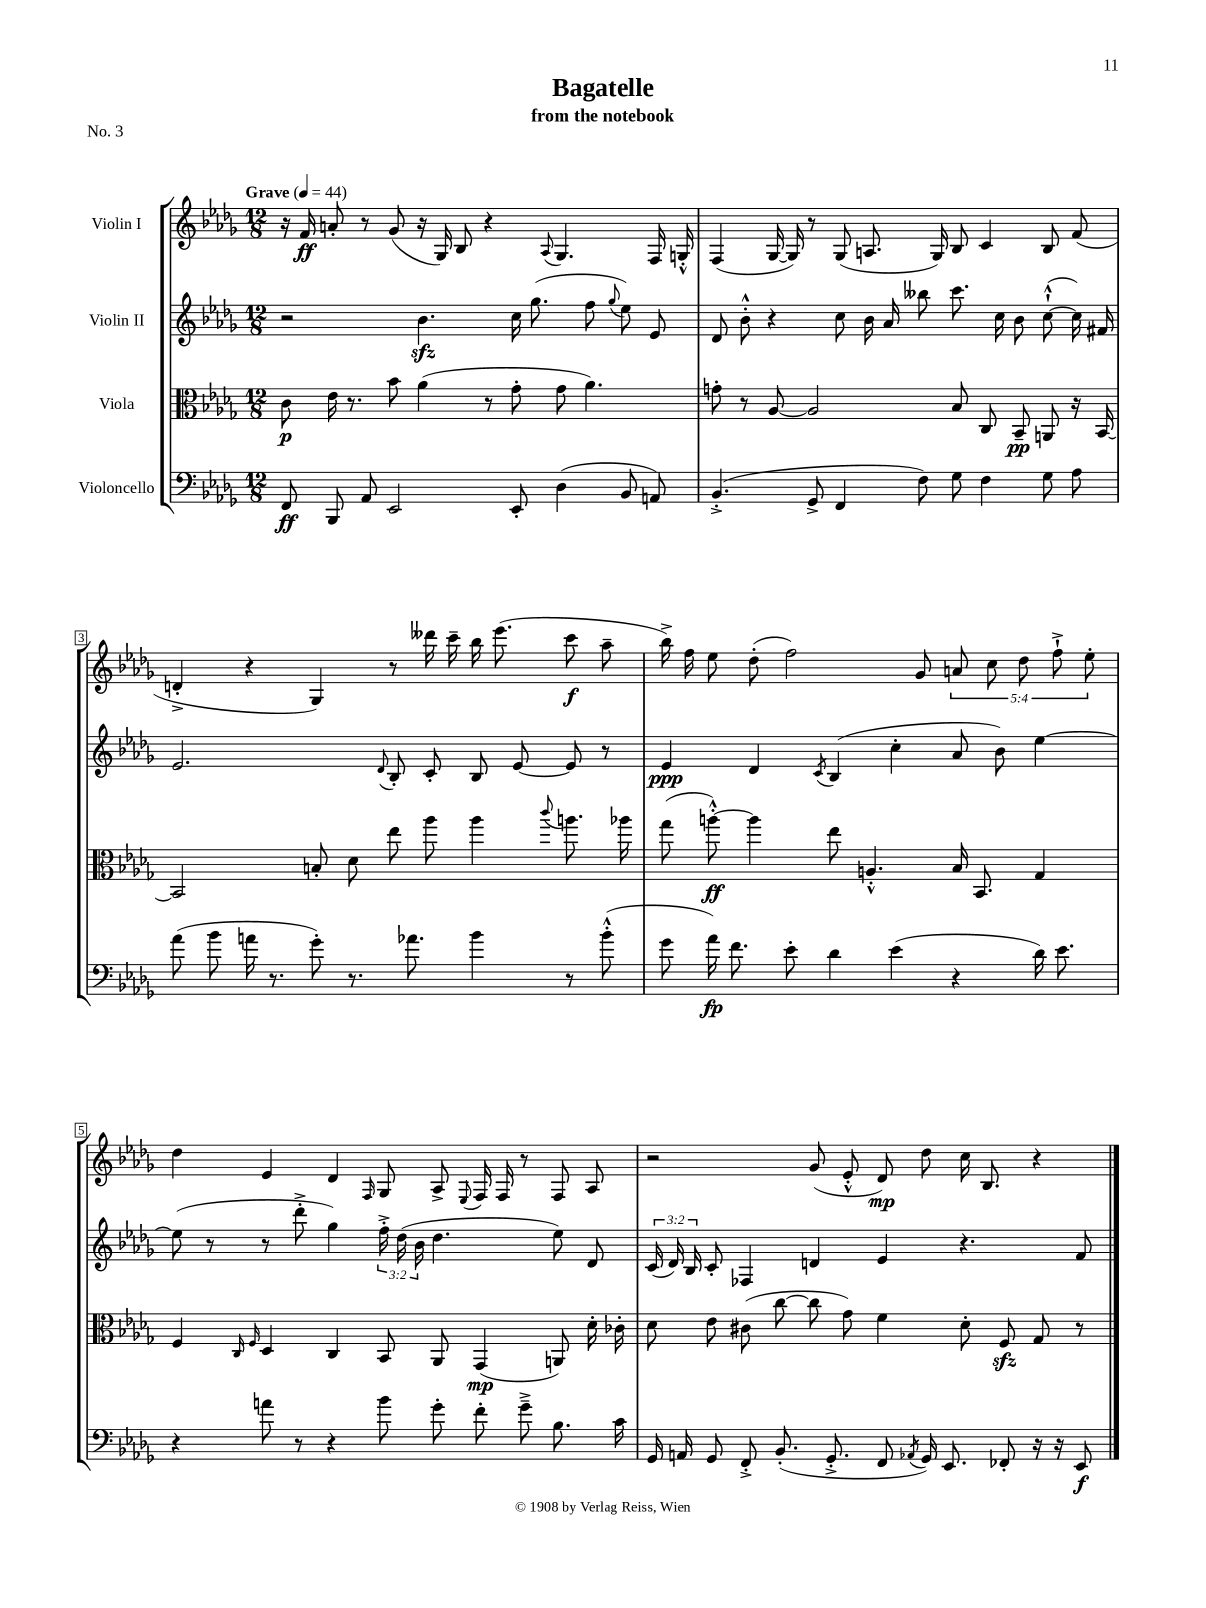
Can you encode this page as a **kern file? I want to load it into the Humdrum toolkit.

**kern	**dynam	**kern	**dynam	**kern	**dynam	**kern	**dynam
*part4	*part4	*part3	*part3	*part2	*part2	*part1	*part1
*staff4	*staff4	*staff3	*staff3	*staff2	*staff2	*staff1	*staff1
*I"Violoncello	*	*I"Viola	*	*I"Violin II	*	*I"Violin I	*
*clefF4	*	*clefC3	*	*clefG2	*	*clefG2	*
*k[b-e-a-d-g-]	*	*k[b-e-a-d-g-]	*	*k[b-e-a-d-g-]	*	*k[b-e-a-d-g-]	*
*M12/8	*	*M12/8	*	*M12/8	*	*M12/8	*
*MM44	*	*MM44	*	*MM44	*	*MM44	*
=1	=1	=1	=1	=1	=1	=1	=1
!	!	!	!	!	!	!LO:TX:a:B:t=Grave	!
8FF/	ff	8c\	p	2r	.	16r	.
.	.	.	.	.	.	16f/	ff
8BBB-/	.	16e-\	.	.	.	8an'/	.
.	.	8.r	.	.	.	.	.
8AA-/	.	.	.	.	.	8r	.
2EE-/	.	8b-\	.	.	.	(8g-/	.
.	.	(4a-\	.	4.b-zz\	.	16r	.
.	.	.	.	.	.	16G-/)	.
.	.	.	.	.	.	8B-/	.
.	.	8r	.	.	.	4r	.
8EE-'/	.	8g-'\	.	16cc\	.	.	.
.	.	.	.	(8.gg-\	.	.	.
.	.	.	.	.	.	8qqA-/	.
(4D-\	.	8g-\	.	.	.	4.G-/	.
.	.	4.a-\)	.	8ff\	.	.	.
.	.	.	.	8qqgg-/	.	.	.
8BB-/	.	.	.	8ee-\)	.	.	.
8AAn/)	.	.	.	8e-/	.	16F/	.
.	.	.	.	.	.	16Gn'^^/	.
=2	=2	=2	=2	=2	=2	=2	=2
(4.BB-'^/	.	8gn'\	.	8d-/	.	(4F/	.
.	.	8r	.	8b-'^^\	.	.	.
.	.	[8A-/	.	4r	.	[16G-/	.
.	.	.	.	.	.	16G-/])	.
8GG-^/	.	2A-/]	.	.	.	8r	.
4FF/	.	.	.	8cc\	.	(8G-/	.
.	.	.	.	16b-\	.	8.An/	.
.	.	.	.	16a-/	.	.	.
8F\)	.	.	.	8bb--X\	.	.	.
.	.	.	.	.	.	16G-/)	.
8G-\	.	8B-/	.	8.ccc\	.	8B-/	.
4F\	.	8C/	.	.	.	4c/	.
.	.	.	.	16cc\	.	.	.
.	.	8BB-~/	pp	8b-\	.	.	.
8G-\	.	8AAn/	.	([8cc`^^\	.	8B-/	.
8A-\	.	16r	.	16cc\])	.	(8f/	.
.	.	[16BB-/	.	16f#X/	.	.	.
!!LO:LB:g=z
=3	=3	=3	=3	=3	=3	=3	=3
(8a-\	.	2BB-/]	.	2.e-/	.	4dn'^/	.
8b-\	.	.	.	.	.	.	.
16an\	.	.	.	.	.	4r	.
8.r	.	.	.	.	.	.	.
8g-'\)	.	8Bn'/	.	.	.	4G-/)	.
8.r	.	8d-\	.	.	.	.	.
.	.	.	.	8qqd-/	.	.	.
.	.	8ee-\	.	8B-'/	.	8r	.
8.a-X\	.	.	.	.	.	.	.
.	.	8aa-\	.	8c'/	.	16ddd--X\	.
.	.	.	.	.	.	16ccc~\	.
4b-\	.	4aa-\	.	8B-/	.	16bb-\	.
.	.	.	.	.	.	(8.eee-\	.
.	.	.	.	[8e-/	.	.	.
.	.	8qqccc/	.	.	.	.	.
8r	.	8.aan\	.	8e-/]	.	8ccc\	f
(8b-'^^\	.	.	.	8r	.	8aa-~\	.
.	.	16aa-X\	.	.	.	.	.
=4	=4	=4	=4	=4	=4	=4	=4
8g-\	.	(8gg-\	.	4e-/	ppp	16bb-^\)	.
.	.	.	.	.	.	16ff\	.
16a-\)	fp	[8aan'^^\)	ff	.	.	8ee-\	.
8.f\	.	.	.	.	.	.	.
.	.	4aa\]	.	4d-/	.	(8dd-'\	.
8e-'\	.	.	.	.	.	2ff\)	.
.	.	.	.	8qc/	.	.	.
4d-\	.	8ee-\	.	(4B-/	.	.	.
.	.	4.An'^^/	.	.	.	.	.
(4e-\	.	.	.	4cc'\	.	.	.
.	.	.	.	.	.	8g-/	.
4r	.	16B-/	.	8a-/	.	10an/	.
.	.	8.BB-/	.	.	.	.	.
.	.	.	.	.	.	10cc\	.
.	.	.	.	8b-\)	.	.	.
.	.	.	.	.	.	10dd-\	.
16d-\)	.	4G-/	.	[4ee-\	.	.	.
.	.	.	.	.	.	10ff`^\	.
8.e-\	.	.	.	.	.	.	.
.	.	.	.	.	.	10ee-'\	.
!!LO:LB:g=z
=5	=5	=5	=5	=5	=5	=5	=5
4r	.	4F/	.	(8ee-\]	.	4dd-\	.
.	.	.	.	8r	.	.	.
.	.	16qqC/	.	.	.	.	.
.	.	16qqF/	.	.	.	.	.
8an\	.	4D-/	.	8r	.	4e-/	.
8r	.	.	.	8ddd-'^\	.	.	.
4r	.	4C/	.	4gg-\)	.	4d-/	.
.	.	.	.	.	.	16qqF/	.
8b-\	.	8BB-/	.	24ff'^\	.	8G-/	.
.	.	.	.	(24dd-\	.	.	.
.	.	.	.	24b-\	.	.	.
8g-'\	.	8AA-/	.	4.dd-\	.	8A-^/	.
.	.	.	.	.	.	8qqE-/	.
8f'\	.	(4GG-/	mp	.	.	16F/	.
.	.	.	.	.	.	16F/	.
8g-~^\	.	.	.	.	.	8r	.
8.B-\	.	8AAn/)	.	8ee-\)	.	8F/	.
.	.	16d-'\	.	8d-/	.	8A-/	.
16c\	.	16c-X'\	.	.	.	.	.
=6	=6	=6	=6	=6	=6	=6	=6
16GG-/	.	8d-\	.	(24c/	.	2r	.
.	.	.	.	24d-/)	.	.	.
16AAn/	.	.	.	.	.	.	.
.	.	.	.	24B-/	.	.	.
8GG-/	.	8e-\	.	8c'/	.	.	.
8FF'^/	.	(8c#X\	.	4F-X/	.	.	.
(8.BB-'/	.	[8cc\	.	.	.	.	.
.	.	8cc\]	.	4dn/	.	(8g-/	.
8.GG-'^/	.	.	.	.	.	.	.
.	.	8g-\)	.	.	.	8e-'^^/	.
8FF/	.	4f\	.	4e-/	.	8d-/)	mp
8qAA-X/	.	.	.	.	.	.	.
16GG-/)	.	.	.	.	.	8dd-\	.
8.EE-/	.	.	.	.	.	.	.
.	.	8d-'\	.	4.r	.	16cc\	.
.	.	.	.	.	.	8.B-/	.
8FF-X'/	.	8Fzz/	.	.	.	.	.
16r	.	8G-/	.	.	.	4r	.
16r	.	.	.	.	.	.	.
8EE-/	f	8r	.	8f/	.	.	.
==	==	==	==	==	==	==	==
*-	*-	*-	*-	*-	*-	*-	*-
